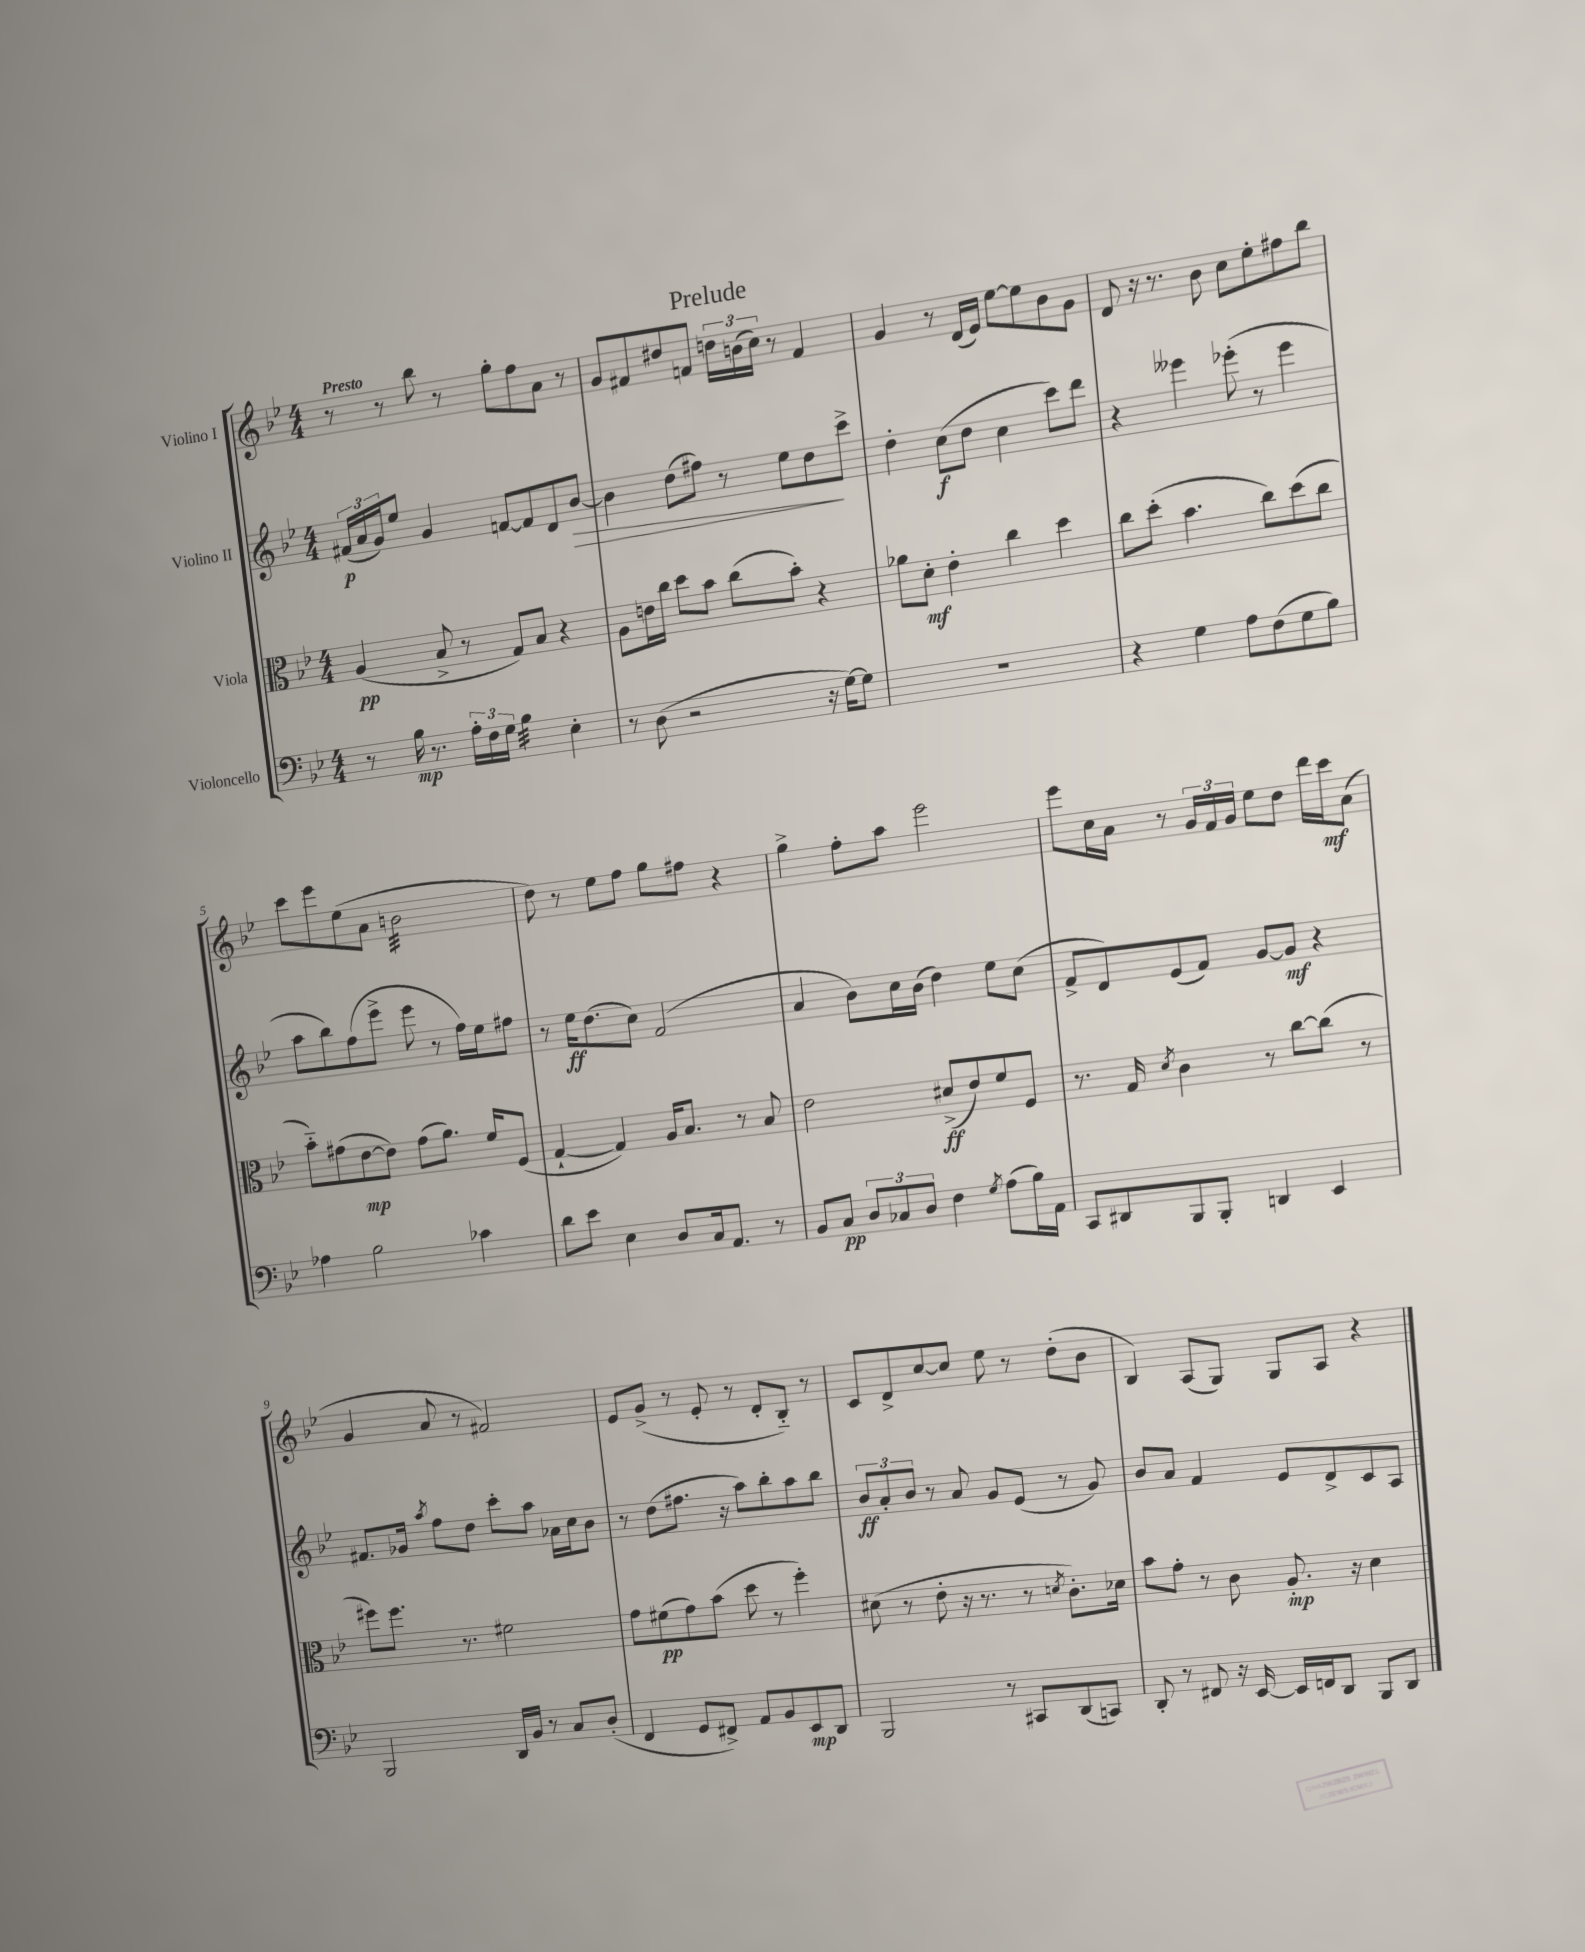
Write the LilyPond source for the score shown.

\header { title = "Prelude" }
<<
\new StaffGroup <<
\new Staff = "s0" \with { instrumentName = "Violino I" } {
    \clef treble \key bes \major \numericTimeSignature \time 4/4 \tempo "Presto"
    r8 r8 bes''8 r8 g''8-. f''8 a'8 r8 |
    g'8 fis'8 dis''8 f'8 \tuplet 3/2 { d''16 b'16( c''16) } r8 f'4 |
    g'4 r8 d'16( ees'16) ees''8~ ees''8 bes'8 g'8 |
    d'8 r16 r8. bes'8 c''8 ees''8-. fis''8 bes''8 |
    c'''8 ees'''8 ees''8( a'8 b'2:32 |
    d''8) r8 ees''8 f''8 g''8 fis''8 r4 |
    g''4-> f''8-. a''8 ees'''2 |
    ees'''8 c''16 a'16 r8 \tuplet 3/2 { g'16 f'16 g'16 } ees''8 d''8 d'''16 c'''16\mf a'8( |
    g'4 a'8 r8 fis'2) |
    ees'8 g'8->( r8 ees'8-. r8 d'8-. bes8-_) r8 |
    c'8 d'8-> c''8~ c''8 ees''8 r8 d''8-.( bes'8 |
    bes4) a8( g8) g8 a8 r4 \bar "|." |
}
\new Staff = "s1" \with { instrumentName = "Violino II" } {
    \clef treble \key bes \major \numericTimeSignature \time 4/4
    \tuplet 3/2 { fis'16\p( a'16 g'16) } ees''8 g'4 f'8~ f'8 d'8 bes'8~\> |
    bes'4 d''8( fis''8) r8 ees''8 d''8\! c'''8-> |
    d''4-. c''8\f( d''8 c''4 c'''8) d'''8 |
    r4 eeses'''4 ees'''8-.( r8 ees'''4 |
    a''8 bes''8) f''8( ees'''8-> ees'''8 r8 f''16) ees''16 fis''8 |
    r8 ees''16\ff d''8.( c''8) f'2( |
    a'4 bes'8) c''16 bes'16( d''4) ees''8 c''8( |
    f'8-> d'8) ees'8( f'8) g'8~ g'8\mf r4 |
    fis'8. ges'16 \acciaccatura { a''8 } f''8 d''8 c'''8-. a''8 aes'16 c''16 bes'8 |
    r8 d''8( fis''8. r16 a''8) bes''8-. a''8 bes''8 |
    \tuplet 3/2 { bes'8\ff a'8-. bes'8 } r8 a'8 g'8 ees'8( r8 g'8) |
    bes'8 a'8 f'4 ees'8 d'8-> c'8 a8 \bar "|." |
}
\new Staff = "s2" \with { instrumentName = "Viola" } {
    \clef alto \key bes \major \numericTimeSignature \time 4/4
    a4\pp( bes8-> r8 g8) bes8 r4 |
    a8 e'16 c''16 d''8 bes'8 c''8( bes'8-.) r4 |
    aes'8 d'8-.\mf ees'4-. c''4 d''4 |
    c''8 d''8-.( bes'4. c''8) d''8( c''8 |
    bes'8-_) gis'8( ees'8~\mp ees'8) gis'8( a'8.) f'16 f8( |
    g4~-! g4) a16 bes8. r8 bes8 |
    ees'2 dis'8->\ff( ees'8) f'8 f8 |
    r8. g16 \acciaccatura { d'8 } c'4 r8 c''8~ c''8( r8 |
    fis''8) fis''8. r8. fis'2 |
    g'8 fis'8\pp( g'8) bes'8( d''8 r8 f''4-.) |
    dis'8( r8 ees'8-. r16 r8. r8 \acciaccatura { d'8 } c'8.-.) des'16 |
    bes'8 g'8-. r8 c'8 a8.-.\mp r16 d'4 \bar "|." |
}
\new Staff = "s3" \with { instrumentName = "Violoncello" } {
    \clef bass \key bes \major \numericTimeSignature \time 4/4
    r8 bes16\mp r8. \tuplet 3/2 { a16-. f16 g16 } bes4:32 ees4-. |
    r8 d8( r2 r16 g16~) g8 |
    r1 |
    r4 g4 a8 f8( g8 bes8) |
    aes4 bes2 ces'4 |
    d'8 ees'8 ees4 d8 c16 a,8. r8 |
    bes,8 c8\pp \tuplet 3/2 { d8 ces8 d8 } f4 \acciaccatura { g8 } a8( bes16) a,16 |
    c,8 dis,8 bes,,8 bes,,8-. d,4 ees,4 |
    bes,,2 d,16 bes,16 r8 c8 d8-.( |
    f,4 g,8 fis,8->) a,8 bes,8 ees,8\mp d,8 |
    bes,,2 r8 cis,8 d,8( c,8) |
    d,8-. r8 fis,8 r16 ees,16~ ees,16 f,16 d,8 bes,,8 d,8 \bar "|." |
}
>>
>>
